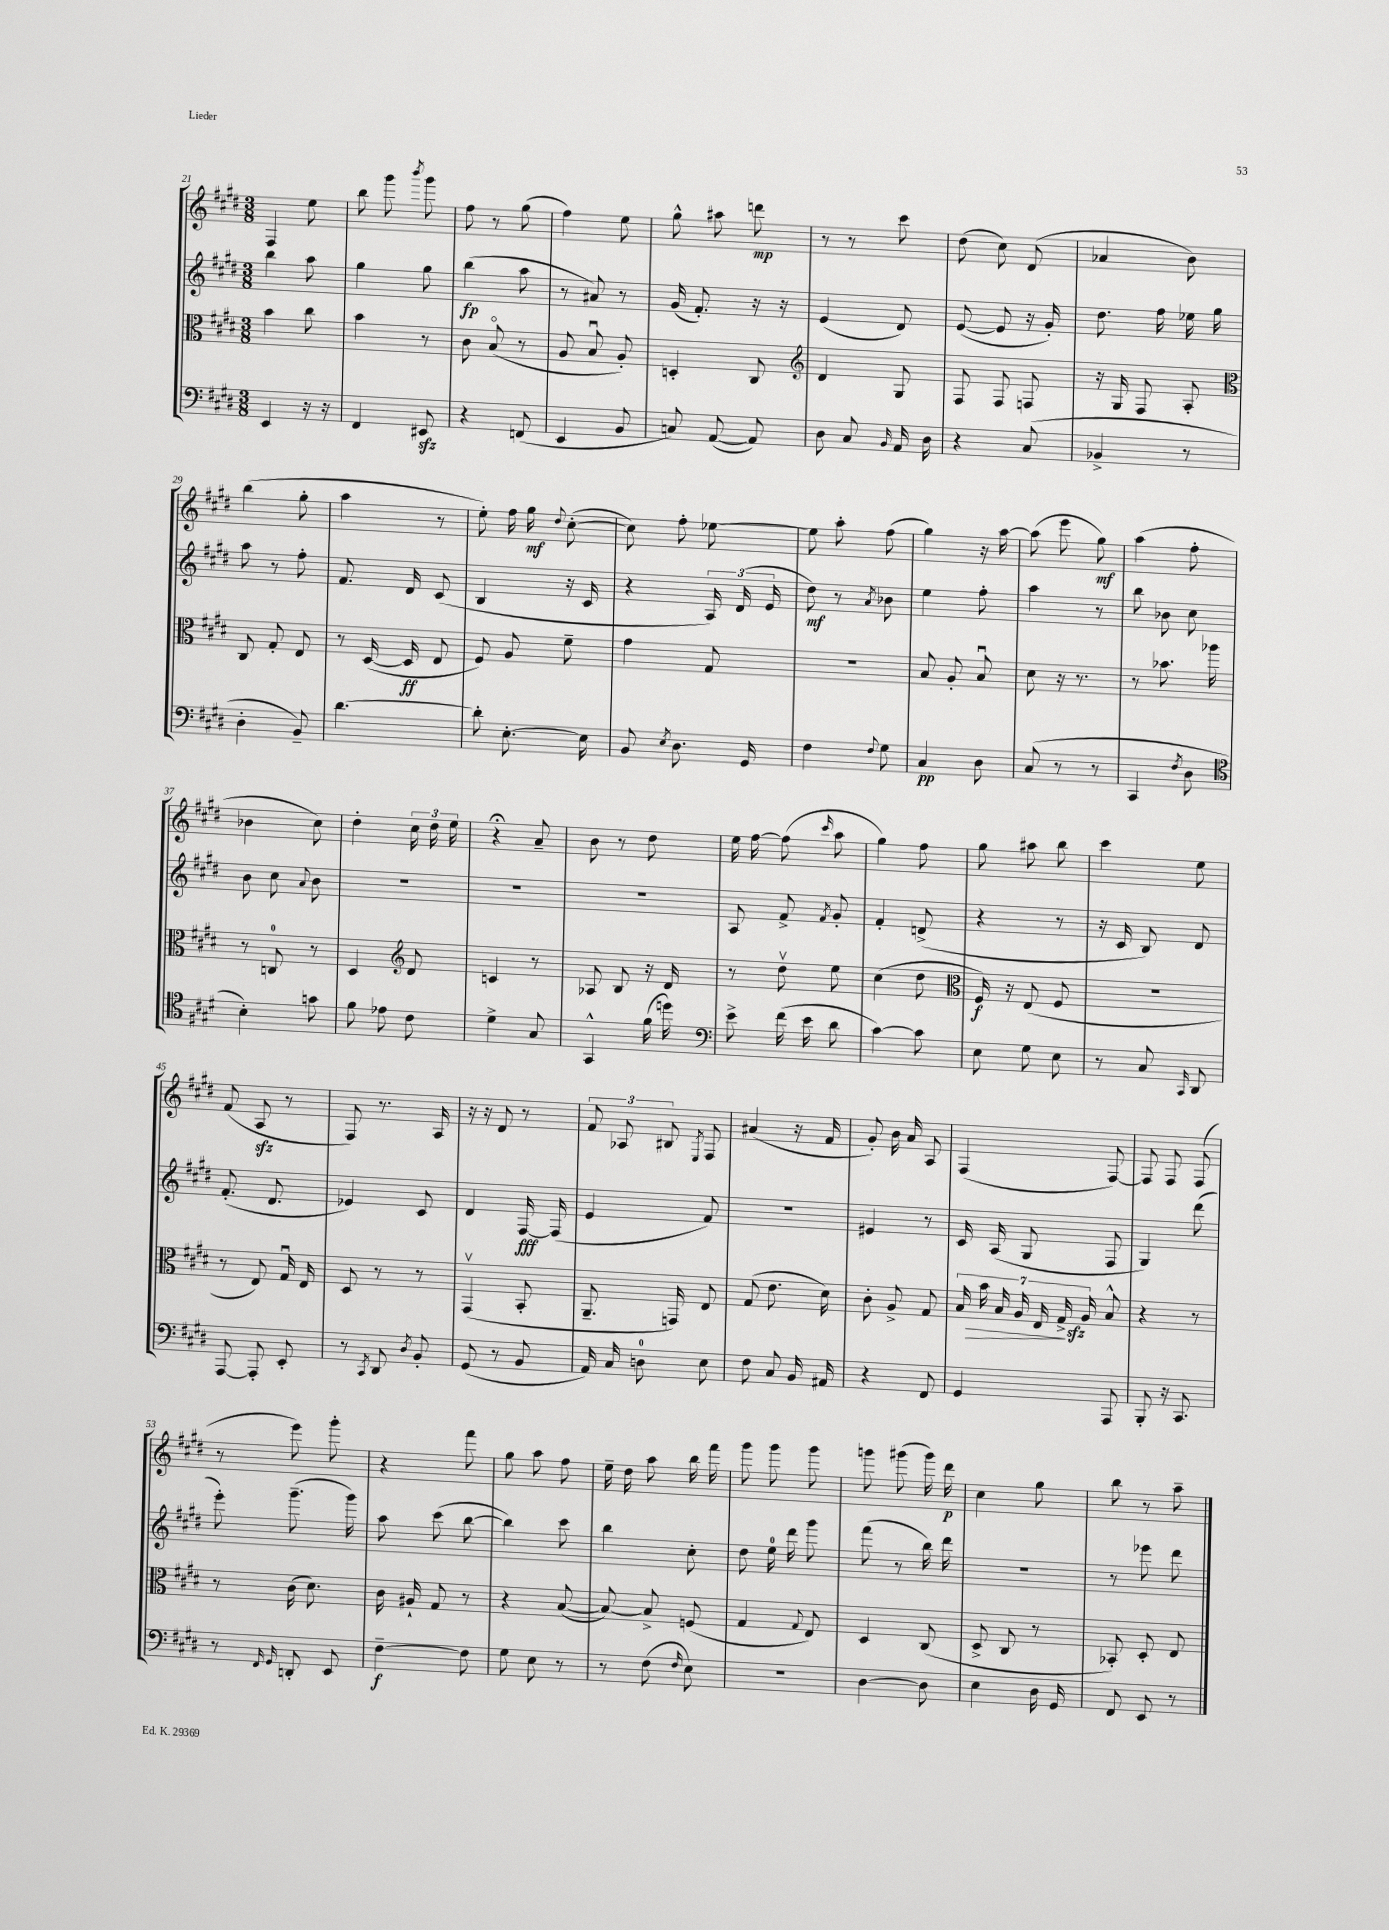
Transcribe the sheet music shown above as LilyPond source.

<<
\new StaffGroup <<
\new Staff = "s0" {
    \clef treble \key e \major \numericTimeSignature \time 3/8
    \autoBeamOff fis4 e''8 |
    b''8 gis'''8 \acciaccatura { b'''8 } gis'''8 |
    fis''8 r8 gis''8( |
    fis''4) e''8 |
    gis''8-^ ais''8 d'''8\mp |
    r8 r8 cis'''8 |
    dis''8( cis''8) dis'8( |
    aes'4 b'8) |
    b''4( gis''8-. |
    a''4 r8 |
    e''8-.) fis''16 gis''16\mf \appoggiatura { dis''8 } cis''8~-.( |
    cis''8) fis''8-. ees''8~ |
    ees''8 a''8-. fis''8( |
    gis''4) r16 a''16~ |
    a''8( e'''8 gis''8\mf) |
    a''4( fis''8-. |
    bes'4 cis''8) |
    dis''4-. \tuplet 3/2 { cis''16 dis''16 e''16 } |
    r4\fermata a'8-- |
    b'8 r8 dis''8 |
    e''16 fis''16~ fis''8( \grace { cis'''16 } a''8 |
    gis''4) fis''8 |
    gis''8 ais''8 b''8 |
    cis'''4 e''8 |
    fis'8( a8\sfz r8 |
    fis8) r8. a16 |
    r16 r16 dis'8 r8 |
    \tuplet 3/2 { fis'8 aes8 bis8 } \acciaccatura { e8 } fis8 |
    ais'4( r16 fis'16 |
    gis'8-.) b'16 a'16 a8 |
    fis4( fis8~) |
    fis8 fis8 fis8( |
    r8 e'''8) gis'''8-. |
    r4 fis'''8 |
    gis''8 a''8 fis''8 |
    e''16-- dis''16 a''8 b''16 fis'''16 |
    gis'''8 gis'''8 gis'''8 |
    g'''8 gis'''8( gis'''16) dis'''16\p |
    cis''4 gis''8 |
    b''8 r8 a''8-- \bar "|." |
}
\new Staff = "s1" {
    \clef treble \key e \major \numericTimeSignature \time 3/8
    \autoBeamOff b''4 a''8 |
    gis''4 gis''8 |
    b''4\fp( a''8 |
    r8 ais'8) r8 |
    gis'16( fis'8.-.) r16 r16 |
    e'4( dis'8) |
    e'8~( e'8 r16 gis'16-.) |
    dis''8. fis''16 ees''16 gis''16 |
    a''8 r8 fis''8-. |
    fis'8. dis'16 cis'8( |
    b4 r16 cis'16 |
    r4 \tuplet 3/2 { a16) dis'16( e'16 } |
    dis''8\mf) r8 \acciaccatura { a'8 } bes'8 |
    e''4 fis''8-. |
    a''4 r8 |
    b''8 bes'8 cis''8 |
    b'8 cis''8 \appoggiatura { a'8 } b'8 |
    R4. |
    R4. |
    R4. |
    a8 fis'8-> \acciaccatura { fis'8 } gis'8-. |
    fis'4-. d'8->( |
    r4 r8 |
    r16 cis'16 b8) dis'8 |
    fis'8.-.( dis'8. |
    ees'4) cis'8 |
    dis'4 fis16~\fff fis16( |
    e'4 fis'8) |
    R4. |
    eis'4 r8 |
    cis'16 a16( gis8 fis8 |
    gis4) dis'''8( |
    e'''8-.) gis'''8.--( gis'''16) |
    a''8 cis'''8( b''8~ |
    b''4) cis'''8 |
    b''4 cis''8-. |
    dis''8 e''16-0 dis'''16 gis'''8 |
    fis'''8( r8 b''16) dis'''16 |
    r4. |
    r8 ees'''8 dis'''8 \bar "|." |
}
\new Staff = "s2" {
    \clef alto \key e \major \numericTimeSignature \time 3/8
    \autoBeamOff b'4 cis''8 |
    b'4 r8 |
    cis'8 b8\flageolet( r8 |
    a8 b8\downbow a8-.) |
    d4-. cis8 |
    \clef treble dis'4 gis8 |
    fis8 fis8 f8 |
    r16 gis16 fis8 a8-. |
    \clef alto cis8 gis8-. e8 |
    r8 dis16~( dis16\ff e8 |
    fis8) a8 fis'8-- |
    gis'4 gis8 |
    R4. |
    b8 a8-. b8\downbow |
    dis'8 r16 r8. |
    r8 bes'8. aes''16 |
    r8 c8-0 r8 |
    dis4 \clef treble dis'8 |
    c'4 r8 |
    aes8 b8 r16 dis'16 |
    r8 dis''8\upbow e''8 |
    cis''4( dis''8 |
    \clef alto fis16\f) r16 e8( fis8 |
    R4. |
    r8 e8) gis16\downbow e16 |
    dis8 r8 r8 |
    gis,4\upbow( b,8-. |
    a,8.-- g,16) e8 |
    gis8( e'8. dis'16) |
    cis'8-. a8-> gis8 |
    \tuplet 7/4 { b16 b'16\> b16 a16 e16 gis16->\! a16\sfz } b8-^ |
    r4 r8 |
    r8 cis'16( dis'8.) |
    cis'16 ais16-! gis8 r8 |
    r4 b8~( |
    b8~) b8-> f8( |
    gis4 \appoggiatura { gis8 } e8) |
    dis4 cis8( |
    dis8-> cis8 r8 |
    bes,8-.) dis8-. e8 \bar "|." |
}
\new Staff = "s3" {
    \clef bass \key e \major \numericTimeSignature \time 3/8
    \autoBeamOff e,4 r16 r16 |
    fis,4 eis,8\sfz |
    r4 f,8( |
    e,4 b,8 |
    c8) a,8~( a,8) |
    dis8 cis8 \grace { b,16 } a,16 dis16 |
    r4 cis8( |
    bes,4-> r8 |
    dis4-. b,8--) |
    dis'4.~ |
    dis'8-. e8.~-. e16 |
    b,8 \acciaccatura { e8 } dis8. gis,16 |
    fis4 \appoggiatura { fis8 } gis8 |
    cis4\pp dis8 |
    cis8( r8 r8 |
    cis,4 \acciaccatura { fis8 } dis8 |
    \clef tenor b4-.) g'8 |
    fis'8 ees'8 cis'8 |
    dis'4-> gis8 |
    gis,4-^ fis'16( d''16) |
    \clef bass e'8-> fis'16( e'16 dis'8 |
    cis'4~) cis'8 |
    e8 gis8 e8 |
    r8 cis8 \grace { cis,16 } dis,8 |
    a,,8~ a,,8-. e,8-. |
    r8 \acciaccatura { cis,8 } dis,8 \acciaccatura { dis8 } b,8-. |
    gis,8( r8 b,8 |
    a,16) cis16 d8-0 e8 |
    fis8 cis8 b,16 ais,16 |
    r4 fis,8 |
    gis,4 a,,8 |
    b,,8-. r16 cis,8. |
    r8 \grace { fis,16 gis,16 } d,8-. e,8 |
    fis4~--\f fis8 |
    gis8 e8 r8 |
    r8 fis8( \grace { fis16 } e8) |
    R4. |
    dis4~ dis8 |
    e4 dis16 gis,16 |
    fis,8 e,8 r8 \bar "|." |
}
>>
>>
\layout { \context { \Score currentBarNumber = #21 } }
